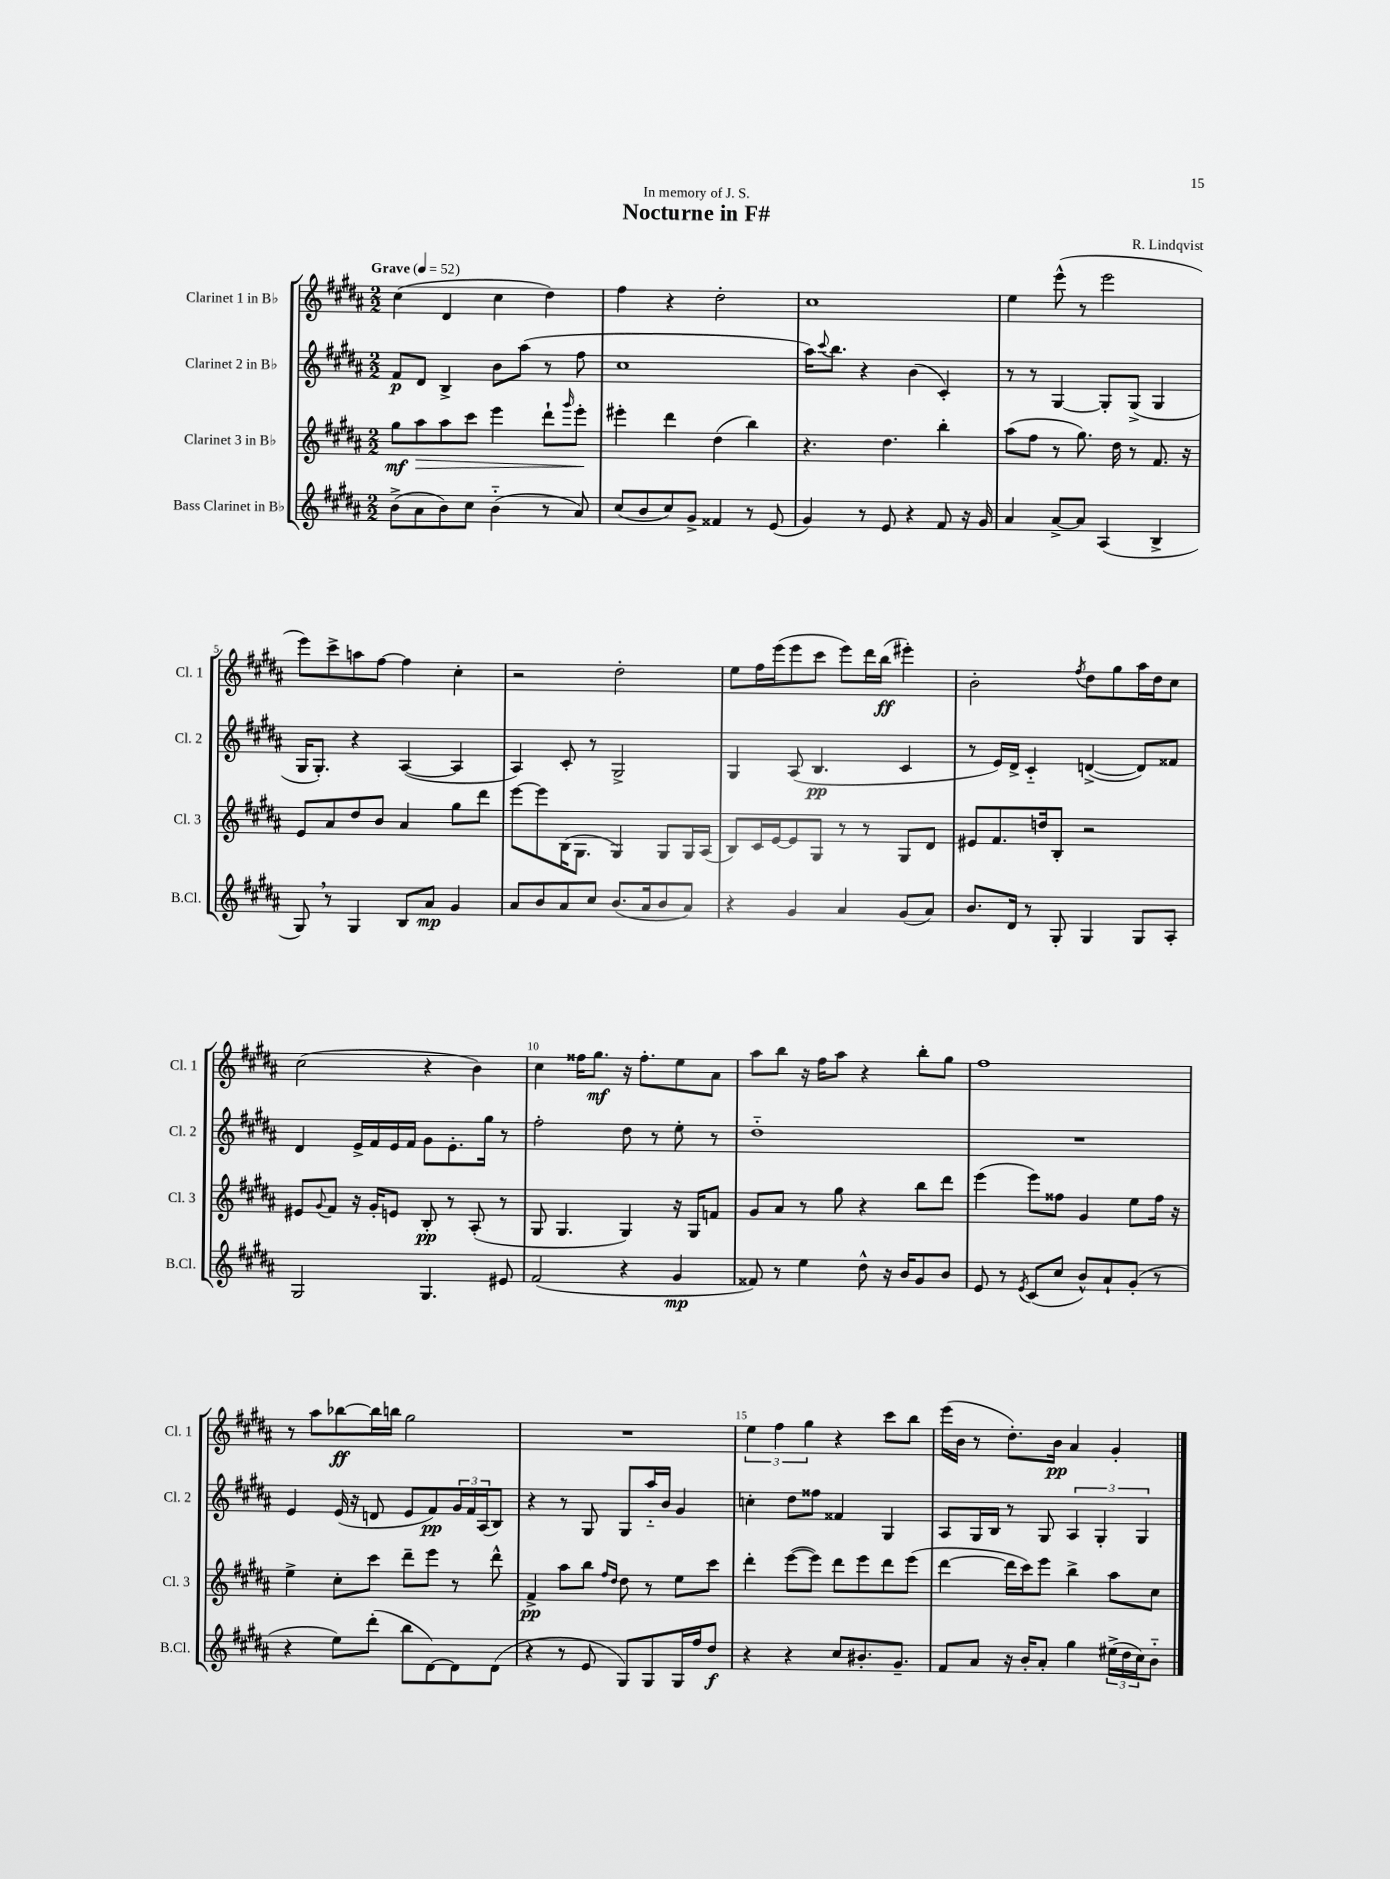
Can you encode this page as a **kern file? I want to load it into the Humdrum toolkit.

**kern	**kern	**kern	**kern
*staff4	*staff3	*staff2	*staff1
*clefG2	*clefG2	*clefG2	*clefG2
*k[f#c#g#d#a#]	*k[f#c#g#d#a#]	*k[f#c#g#d#a#]	*k[f#c#g#d#a#]
*M2/2	*M2/2	*M2/2	*M2/2
*MM52	*MM52	*MM52	*MM52
(8b^\L	8gg#\L	8f#/L	(4cc#\
8a#\	8aa#\	8d#/J	.
8b\)	8aa#\	4B^/	4d#/
8cc#\J	8ccc#\J	.	.
(4b'~\	4eee\	8b\L	4cc#\
.	.	(8aa#\J	.
8r	8ddd#`\L	8r	4dd#\)
.	16qqggg#/	.	.
8a#/)	8eee'\J	8ff#\	.
=	=	=	=
(8cc#/L	4eee#'\	1cc#	4ff#\
8b/	.	.	.
8cc#/)	4ddd#\	.	4r
8g#^/J	.	.	.
4f##/	(4dd#\	.	2dd#'\
8r	4bb\)	.	.
(8e/	.	.	.
=	=	=	=
4g#/)	4.r	16aa#\LK)	1cc#
.	.	8qqccc#/	.
.	.	8.bb\J	.
8r	.	4r	.
8e/	4.dd#\	.	.
4r	.	(4b\	.
8f#/	4bb'\	4c#'/)	.
16r	.	.	.
16g#/	.	.	.
=	=	=	=
4a#/	(8aa#\L	8r	4ee\
.	8ff#\J	8r	.
[8a#^/L	8r	[4G#/	(8eee^^\
8a#/]J	8.gg#\)	.	8r
(4A#/	.	8G#'/]L	2eee\
.	16dd#\	.	.
.	8r	(8G#^/J	.
4B^/	8.f#/	4G#/	.
.	16r	.	.
=	=	=	=
8G#/)	8e/L	16G#/LK	8eee\L)
.	.	8.G#'/J)	.
8r	8a#/	.	8ccc#^\
4G#/	8dd#/	4r	8aa\
.	8b/J	.	[8ff#\J
8B/L	4a#/	([4A#/	4ff#\]
8a#/J	.	.	.
4g#/	8gg#\L	4A#/]	4cc#'\
.	8ddd#\J	.	.
=	=	=	=
8a#/L	[8eee\L	4A#/)	2r
8b/	8eee\]	.	.
8a#/	(16B\K	8c#'/	.
.	8.G#\J	.	.
8cc#/J	.	8r	.
(8.b/L	4G#/)	2G#^/	2dd#'\
16a#/k	.	.	.
8b/	8G#/L	.	.
8a#/J)	16G#/L	.	.
.	(16A#/JJ	.	.
=	=	=	=
4r	8B/L)	4G#/	8ee\L
.	16c#/L	.	16ff#\L
.	[16e/J	.	(16eee\J
4g#/	8e/]	(8A#/	8eee\
.	8G#/J	4.B/	8ccc#\J
4a#/	8r	.	8eee\L)
.	8r	.	16ddd#\L
.	.	.	(16bb\JJ
(8g#/L	8G#/L	4c#/	4eee#'\)
8a#/J)	8d#/J	.	.
=	=	=	=
8.b/L	8e#/L	8r	2b'\
.	8.f#/	16e/LL)	.
16d#/Jk	.	16d#^/JJ	.
8r	.	4c#'~/	.
.	16dd/k	.	.
8G#'/	8B'/J	.	.
.	.	.	8qff#/
4G#/	2r	([4d^/	8dd#\L
.	.	.	8gg#\
8G#/L	.	8d/]L)	16aa#\L
.	.	.	16dd#\J
8A#'/J	.	8f##/J	8cc#\J
=	=	=	=
2G#/	8e#/L	4d#/	(2cc#\
.	8qqg#/	.	.
.	8f#/J	.	.
.	16r	16e^/LL	.
.	16g#'/LK	16f#/	.
.	8e/J	16e/	.
.	.	16f#/JJ	.
4.G#/	8B'/	8g#\L	4r
.	8r	8.e'\	.
.	(8A#'/	.	4b\)
.	.	16gg#\Jk	.
8e#/	8r	8r	.
=	=	=	=
(2f#/	8G#/	2ff#'\	4cc#\
.	4.G#/	.	.
.	.	.	16ff##\LK
.	.	.	8.gg#\J
4r	4G#/)	8dd#\	16r
.	.	.	8.ff##'\L
.	.	8r	.
4g#/	16r	8ee'\	8ee\
.	16G#/LK	.	.
.	8f/J	8r	8a#\J
=	=	=	=
8f##/)	8g#/L	1dd#'~	8aa#\L
8r	8a#/J	.	8bb\J
4ee\	8r	.	16r
.	.	.	16ff#\LK
.	8gg#\	.	8aa#\J
8dd#^^\	4r	.	4r
16r	.	.	.
16b/LK	.	.	.
8g#/	8bb\L	.	8bb'\L
8b/J	8ddd#\J	.	8gg#\J
=	=	=	=
8e/	(4eee\	1r	1ff#
8r	.	.	.
8qe/	.	.	.
(8c#/L	8eee\L)	.	.
8cc#/J	8ff##\J	.	.
8b^^/L)	4g#/	.	.
8a#`/	.	.	.
(8g#'/J	8ee\L	.	.
8r	16ff##\Jk	.	.
.	16r	.	.
=	=	=	=
4r	4ee^\	4e/	8r
.	.	.	8aa#\L
8ee\L)	8cc#'\L	(16e/	[8bb-\
.	.	16r	.
(8ddd#'\J	8ccc#\J	8d/	16bb-\]L
.	.	.	16bb\JJ
8bb\L	8ddd#~\L	8e/L	2gg#\
[8d#\)	8eee\J	8f#/)	.
8d#\]	8r	24g#/L	.
.	.	24f#/	.
.	.	(24A#/J	.
(8d#\J	8ddd#^^\	8B/J)	.
=	=	=	=
4r	4f#^/	4r	1r
8r	8aa#\L	8r	.
8e/	8bb\J	8G#/	.
.	16qqff#/LL	.	.
.	16qqdd#/JJ	.	.
8G#/L)	8dd#\	8G#/L	.
8G#/	8r	16aa#'~/L	.
.	.	16b/JJ	.
16G#/L	8ee\L	4g#/	.
16ff#/J	.	.	.
8dd#/J	8ccc#\J	.	.
=	=	=	=
4r	4ddd#'\	4cc'\	6ee\
.	.	.	6ff#\
4r	([8eee\L	8dd#\L	.
.	.	.	6gg#\
.	8eee\]J)	8ff##\J	.
8cc#/L	8ddd#\L	4f##/	4r
8.b#'/	8eee\	.	.
.	8ddd#\	4G#/	8ccc#\L
8.g#~/J	.	.	.
.	(8eee\J	.	8bb\J
=	=	=	=
8f#/L	[4ddd#\	8A#/L	(16eee\LL
.	.	.	16b\JJ
8a#/J	.	16G#/L	8r
.	.	16B/JJ	.
16r	16ddd#\]LL	8r	8.dd#'\L)
16b'/LK	16ccc#\J)	.	.
8a#'/J	8eee\J	8G#/	.
.	.	.	16b\Jk
4gg#\	4bb^\	6A#/	4a#/
.	.	6G#'/	.
(24ee#^\LL	8aa#\L	.	4g#'/
24dd#\	.	.	.
24cc#\J)	.	6G#/	.
8b'~\J	8cc#\J	.	.
==	==	==	==
*-	*-	*-	*-
